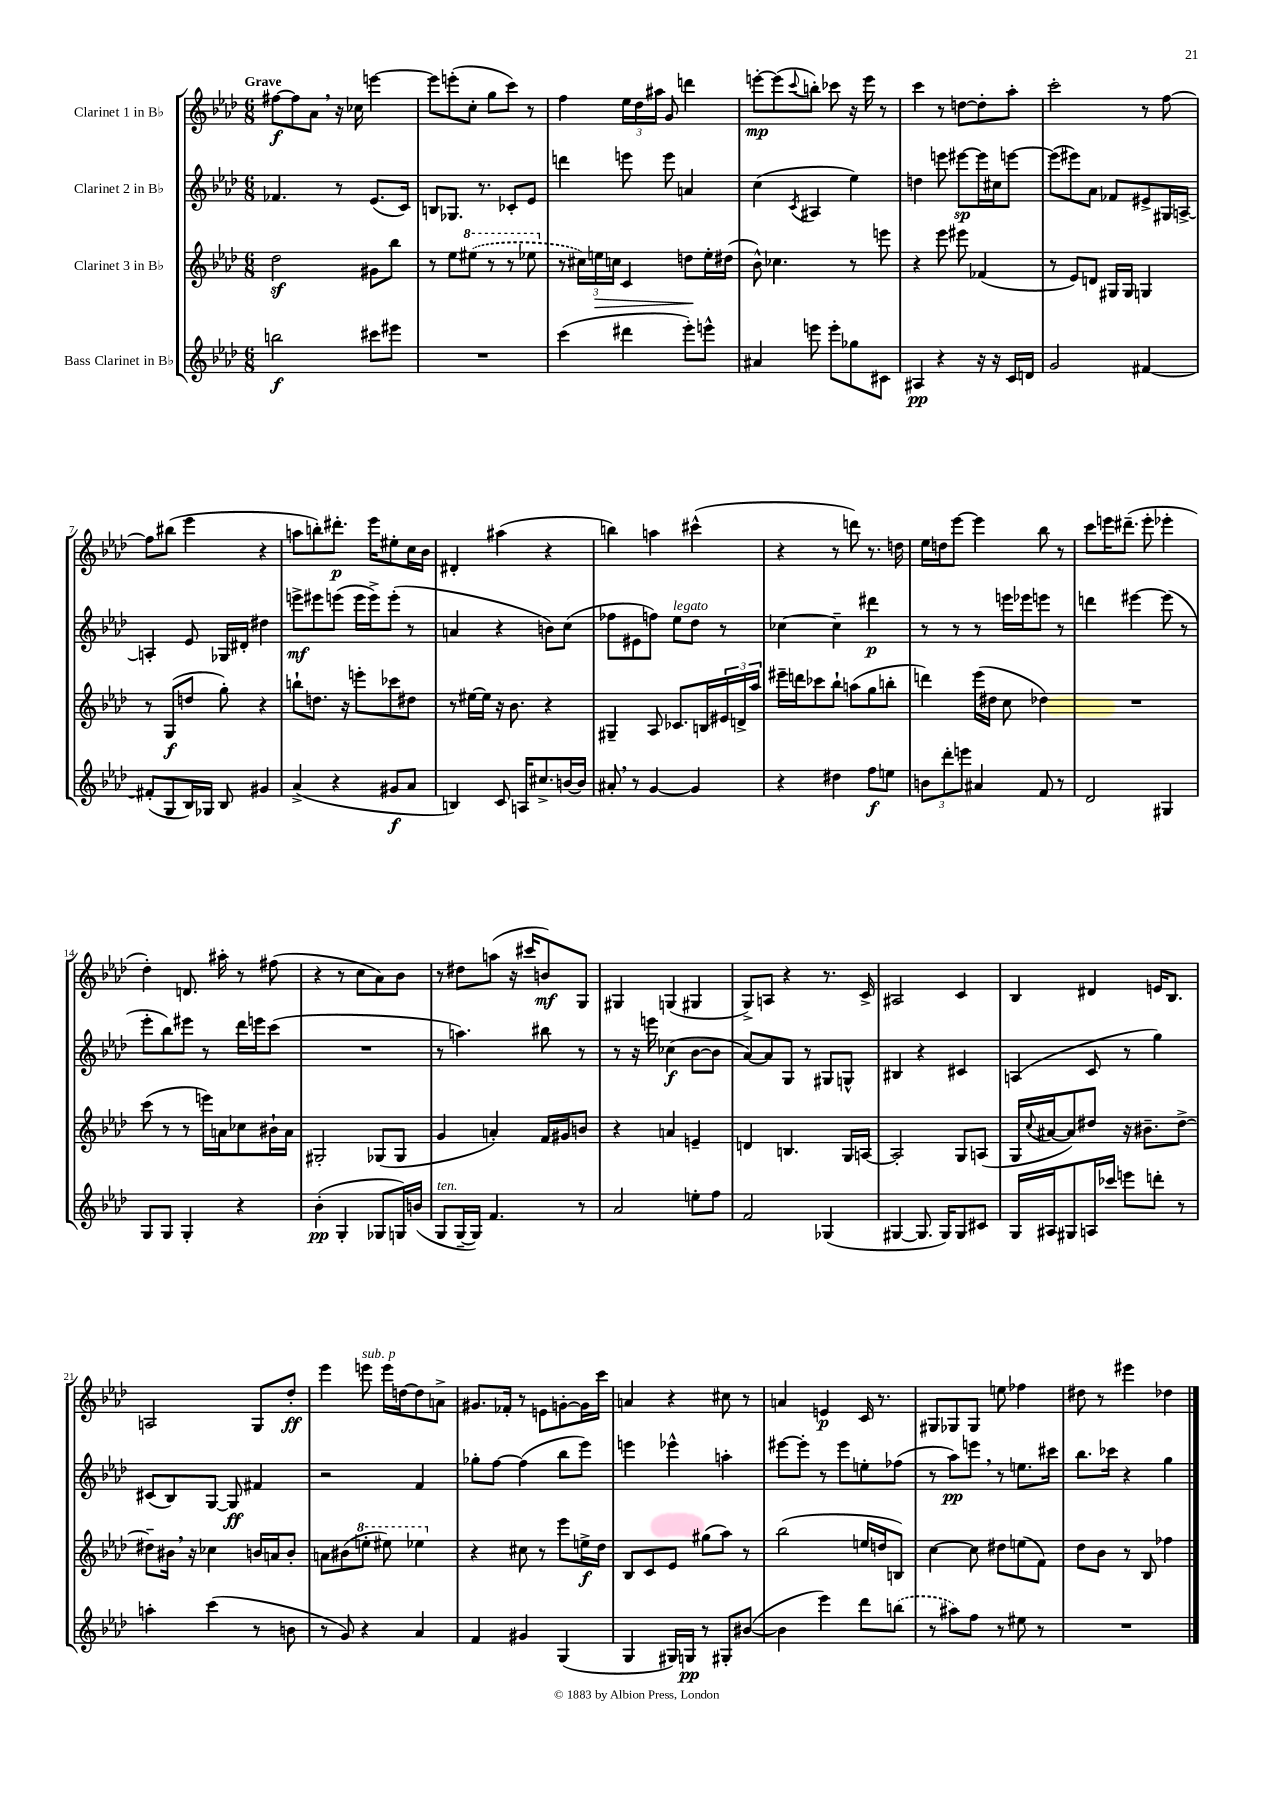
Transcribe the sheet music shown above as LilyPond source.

<<
\new StaffGroup <<
\new Staff = "s0" \with { instrumentName = "Clarinet 1 in Bb" } {
    \clef treble \key aes \major \numericTimeSignature \time 6/8 \tempo "Grave"
    fis''8~\f fis''8 aes'8 \breathe r16 ces''16 e'''4~ |
    e'''8 e'''8-.( c''8-. g''8 c'''8) r8 |
    f''4 \tuplet 3/2 { ees''16 des''16 ais''16 } g'8 d'''4 |
    e'''8~-.\mp e'''8( \appoggiatura { c'''8 } b''8-.) ces'''8 r16 e'''16 r8 |
    c'''4 r8 d''8~ d''8-. aes''8-. |
    c'''2-. r8 f''8~ |
    f''8 bis''8( ees'''4 r4 |
    a''8 b''8-.) dis'''8.-.\p ees'''16 eis''8-. c''16 bes'16 |
    dis'4-. ais''4( r4 |
    b''4) a''4 cis'''4-^( |
    r4 r8 d'''8) r8. d''16 |
    ees''16 d''16 ees'''8~ ees'''4 bes''8 r8 |
    c'''8 e'''16 dis'''8.--( e'''8-. ees'''4-. |
    des''4-.) d'8. ais''16-. r8 fis''8( |
    r4 r8 c''8 aes'8) bes'8 |
    r8 dis''8 a''8( r16 cis'''16 b'8\mf) g8 |
    gis4 g4( gis4 |
    g8->) a8 r4 r8. c'16-> |
    ais2 c'4 |
    bes4 dis'4 e'16 bes8. |
    a2 g8 des''8-.\ff |
    ees'''4 e'''8^\markup { \italic "sub. p" } e'''16 d''16~ d''8 a'8-> |
    gis'8. fes'16-. r8 e'8 g'8~-. g'16 c'''16 |
    a'4 r4 cis''8 r8 |
    a'4 e'4\p c'16 r8. |
    gis8 ges8 ges8 e''8 fes''4 |
    dis''8 r8 eis'''4 des''4 \bar "|." |
}
\new Staff = "s1" \with { instrumentName = "Clarinet 2 in Bb" } {
    \clef treble \key aes \major \numericTimeSignature \time 6/8
    fes'4. r8 ees'8.( c'16) |
    b8 ges8. r8. ces'8-. ees'8 |
    d'''4 e'''8 e'''8 a'4 |
    c''4( \acciaccatura { c'8 } ais4 ees''4) |
    d''4 e'''8 eis'''8~\sp eis'''16 cis''16 e'''8~ |
    e'''8( eis'''8) aes'8 fes'8 eis'8-> gis16 a16~-> |
    a4-. ees'8 ges16 dis'16-. dis''4 |
    e'''8->\mf eis'''8 e'''8( e'''16 e'''16->) e'''8-.( r8 |
    a'4 r4 b'8) c''8( |
    fes''8 eis'8 f''8) ees''8^\markup { \italic "legato" } des''8 r8 |
    ces''4~ ces''4-- dis'''4\p |
    r8 r8 r8 e'''16 ees'''16 e'''8 r8 |
    d'''4 eis'''4~ eis'''8( r8 |
    ees'''8-. bes''8) eis'''8 r8 des'''16 e'''16 c'''8( |
    R2. |
    r8 a''4.) bis''8 r8 |
    r8 r16 e'''16 ces''4\f( bes'8~ bes'8 |
    aes'8~) aes'8 g8 r8 gis8 g8-^ |
    bis4 r4 cis'4 |
    a4( c'8 r8 g''4) |
    cis'8( bes8) g8~ g8\ff fis'4 |
    r2 f'4 |
    ges''8-. f''8~ f''4( bes''8 ees'''8) |
    e'''4 ees'''4-^ a''4-. |
    eis'''8~ eis'''8-. r8 eis'''8 e''8-. fes''8( |
    r8 aes''8\pp) e'''8 \breathe r8 e''8. cis'''16 |
    bes''8. ces'''16 r4 g''4 \bar "|." |
}
\new Staff = "s2" \with { instrumentName = "Clarinet 3 in Bb" } {
    \clef treble \key aes \major \numericTimeSignature \time 6/8
    des''2\sf gis'8 bes''8 |
    r8 ees''8 \ottava #1 \once \slurDashed eis'''8( r8 r8 ees'''8 \ottava #0 |
    r8 \tuplet 3/2 { cis''16) e''16\> c''16 } c'4 d''8\! e''16-. dis''16( |
    bes'8-^) ces''4. r8 e'''8 |
    r4 ees'''8 eis'''8 fes'4( |
    r8 ees'8) d'8 gis16 gis16 g4 |
    r8 g8\f( d''8 g''8-.) r4 |
    b''8-! d''8. r16 e'''8-. ces'''8 dis''8 |
    r8 eis''16~ eis''16 r16 bes'8. r4 |
    gis4-- aes8 ces'8. b16 \tuplet 3/2 { eis'16 d'16-> aes''16 } |
    eis'''16-- d'''16 ces'''8 bes''8-! a''8( g''8 b''8-. |
    d'''4) ees'''16( dis''16 c''8 des''4) |
    R2. |
    c'''8( r8 r8 e'''16) a'16 ces''8 bis'16-! a'16 |
    gis2-. ges8( ges8 |
    g'4 a'4-.) f'16 gis'16 b'8 |
    r4 a'4 e'4-- |
    d'4 b4. g16 a16~ |
    a2-. g8 a8( |
    g16 \appoggiatura { c''8 } ais'16~ ais'8) dis''8 r16 bis'8.-- dis''8~-> |
    dis''8-- bis'16 \breathe r16 ces''4 b'16 a'16 b'8-. |
    a'8 bis'8( \ottava #1 e'''8-. eis'''8) ees'''4 \ottava #0 |
    r4 cis''8 r8 ees'''8 e''16->\f des''16 |
    bes8 c'8 ees'8 gis''8( aes''8) r8 |
    bes''2( e''16 d''16 b8) |
    c''4~ c''8 dis''8 e''8( f'8) |
    des''8 bes'8 r8 bes8 fes''4 \bar "|." |
}
\new Staff = "s3" \with { instrumentName = "Bass Clarinet in Bb" } {
    \clef treble \key aes \major \numericTimeSignature \time 6/8
    b''2\f cis'''8 eis'''8 |
    R2. |
    c'''4( dis'''4 ees'''8-.) e'''8-^ |
    ais'4 e'''8 e'''8-. ges''8 cis'8 |
    ais4\pp r4 r16 r16 c'16 d'16 |
    g'2 fis'4~ |
    fis'8-.( g8 bes16) ges16 bes8 gis'4 |
    aes'4->( r4 gis'8\f aes'8 |
    b4) c'8 a16 cis''8.-> b'16~ b'16 |
    ais'8-. \breathe r8 g'4~ g'4 |
    r4 dis''4 f''8\f e''8 |
    \tuplet 3/2 { b'8 des'''8-. e'''8 } ais'4 f'8 r8 |
    des'2 gis4 |
    g8 g8 g4-. r4 |
    bes'4-.\pp( g4-. ges8 g16) b'16( |
    g8^\markup { \italic "ten." } g16~-- g16) f'4. r8 |
    aes'2 e''8-. f''8 |
    f'2 ges4( |
    gis4~ gis8. gis16) gis8 cis'8 |
    g16 ais16 gis8 a16 ces'''16 e'''8 d'''8-. r8 |
    a''4-. c'''4( r8 b'8 |
    r8 g'8) r4 aes'4 |
    f'4 gis'4 g4( |
    g4 gis16) g16\pp r8 gis8-. bis'8~( |
    bis'4 ees'''4) des'''8 \once \slurDashed b''8( |
    r8 ais''8) f''8 r8 eis''8 r8 |
    R2. \bar "|." |
}
>>
>>
